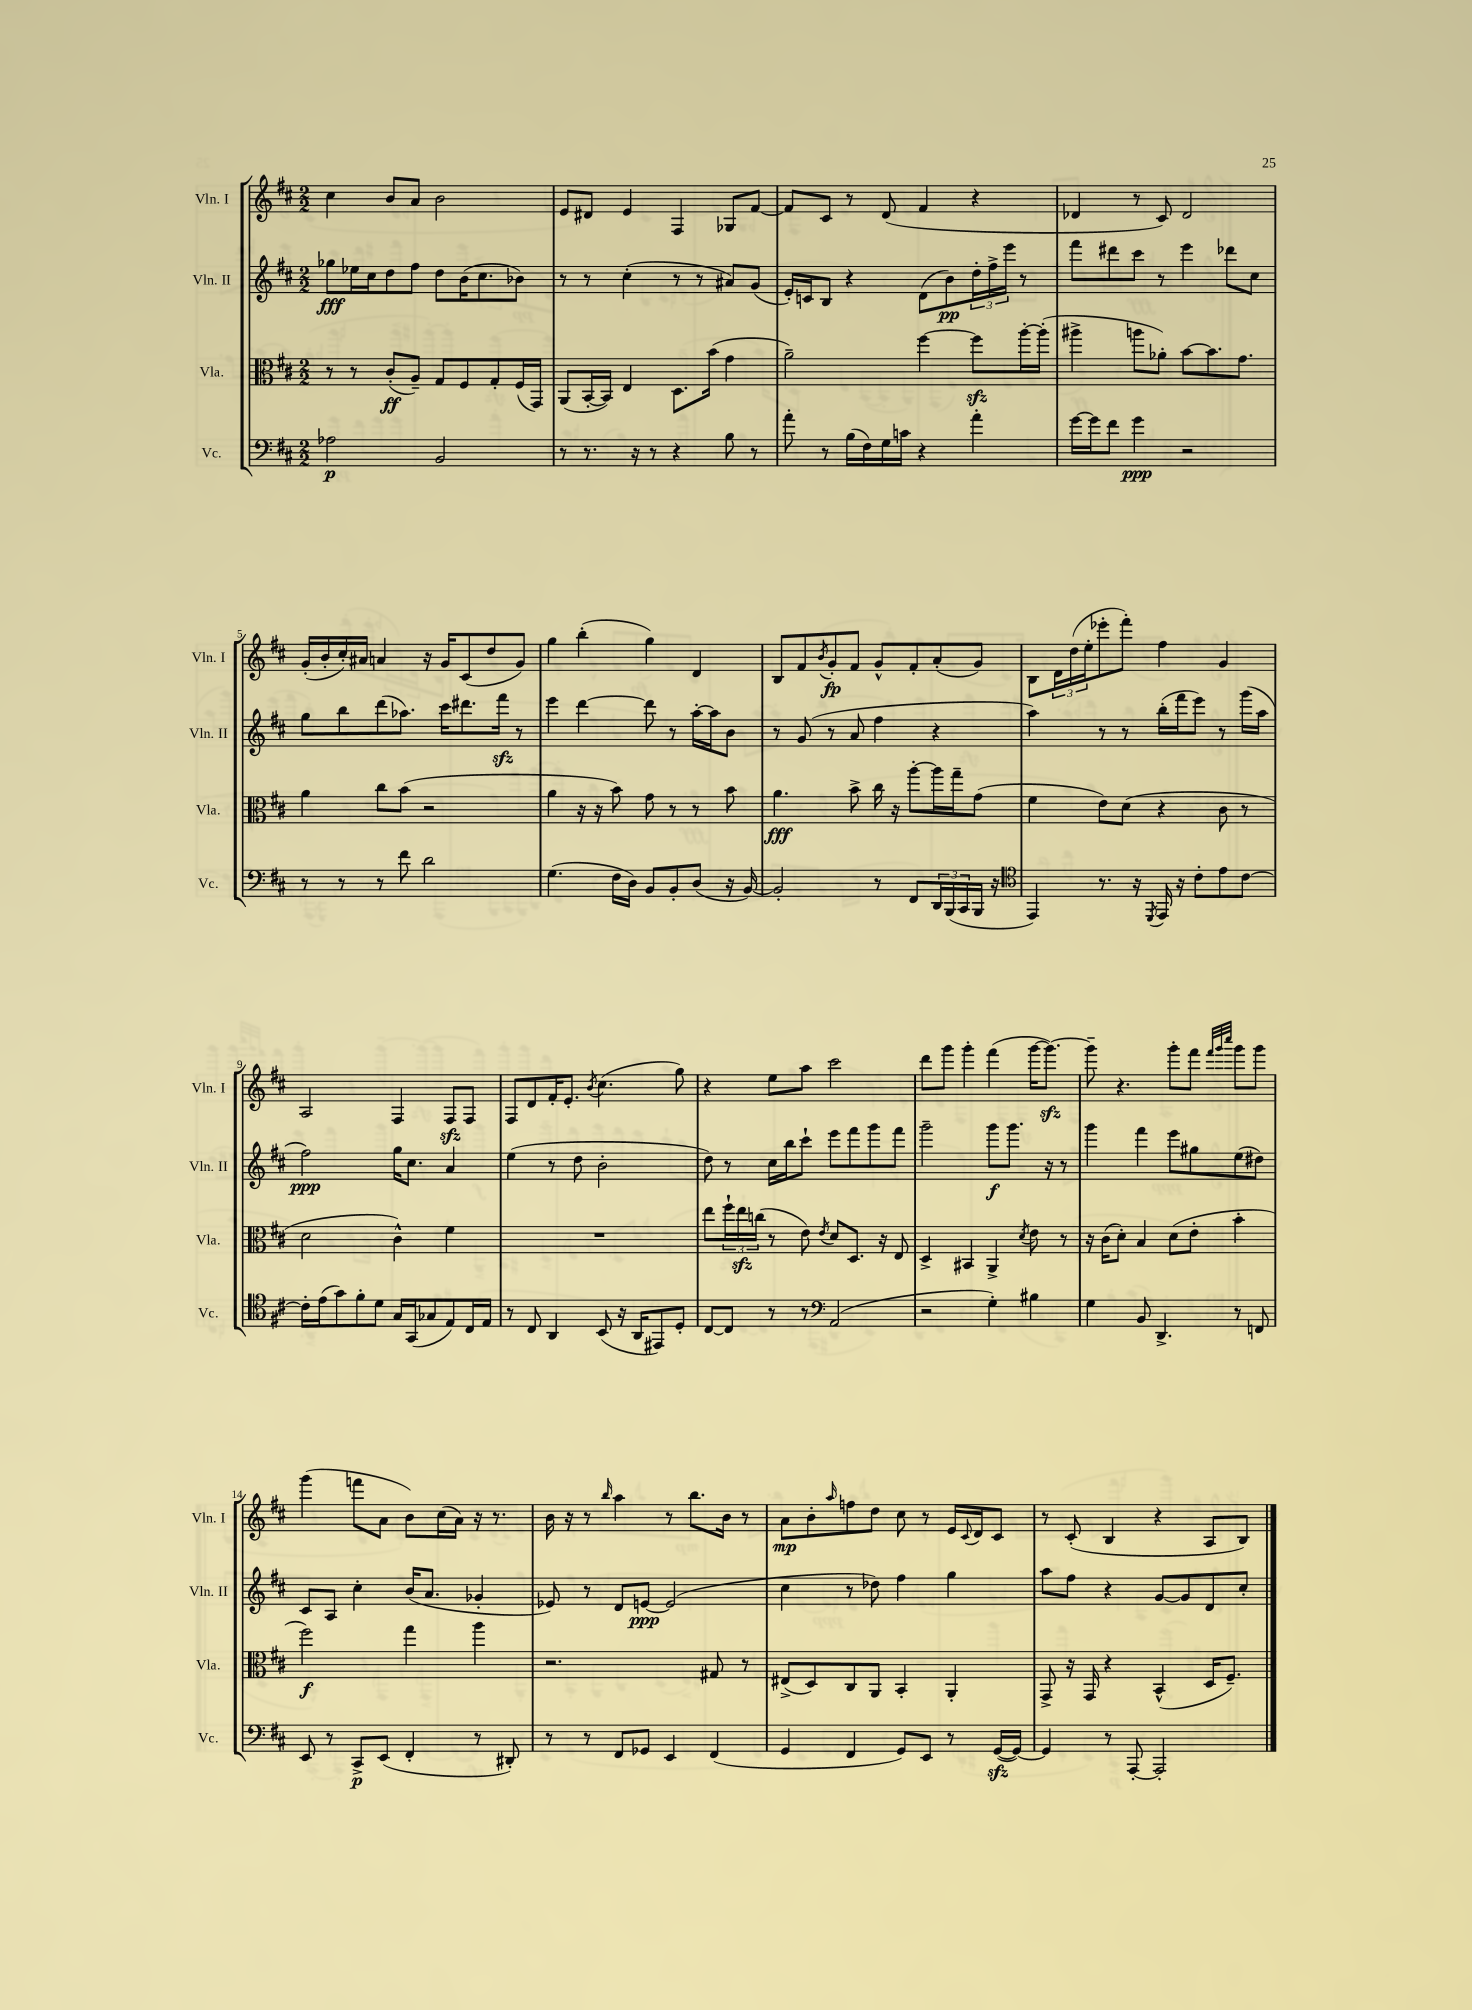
<<
\new StaffGroup <<
\new Staff = "s0" \with { instrumentName = "Vln. I" shortInstrumentName = "Vln. I" } {
    \clef treble \key d \major \numericTimeSignature \time 2/2
    cis''4 b'8 a'8 b'2 |
    e'8 dis'8 e'4 fis4 ges8 fis'8~ |
    fis'8 cis'8 r8 d'8( fis'4 r4 |
    des'4 r8 cis'8) des'2 |
    g'16-.( b'16-. cis''16-.) ais'16 a'4 r16 g'16 cis'8( d''8 g'8) |
    g''4 b''4-.( g''4) d'4 |
    b8 fis'8 \acciaccatura { b'8 } g'8-.\fp fis'8 g'8-^ fis'8-. a'8-.( g'8) |
    b8 \tuplet 3/2 { d'16 d''16( e''16-. } ees'''8-. fis'''8-.) fis''4 g'4 |
    a2 fis4 fis8\sfz fis8 |
    fis8 d'8 fis'16-. e'8.-. \acciaccatura { b'8 } cis''4.( g''8) |
    r4 e''8 a''8 cis'''2 |
    d'''8 g'''8 g'''4-. fis'''4( g'''16~ g'''8.~\sfz) |
    g'''8-- r4. g'''8-. fis'''8 \grace { fis'''32 g'''32 cis''''32 } g'''8 g'''8 |
    g'''4( f'''8 a'8 b'8) cis''16( a'16) r16 r8. |
    b'16 r16 r8 \grace { b''16 } a''4 r8 b''8. b'16 r8 |
    a'8\mp b'8-. \grace { a''16 } f''8 d''8 cis''8 r8 e'16 \appoggiatura { cis'8 } d'16 cis'8 |
    r8 cis'8-.( b4 r4 a8 b8) \bar "|." |
}
\new Staff = "s1" \with { instrumentName = "Vln. II" shortInstrumentName = "Vln. II" } {
    \clef treble \key d \major \numericTimeSignature \time 2/2
    ges''8\fff ees''16 cis''16 d''8 fis''8 d''8 b'16( cis''8. bes'8) |
    r8 r8 cis''4-.( r8 r8 ais'8) g'8( |
    e'16-.) c'16 b8 r4 d'8( b'8\pp) \tuplet 3/2 { d''16-. fis''16-> e'''16 } r8 |
    fis'''8 dis'''8 cis'''8 r8 e'''4 des'''8 cis''8 |
    g''8 b''8 d'''8( aes''8.) cis'''16 dis'''8. fis'''16\sfz r8 |
    e'''4 d'''4~ d'''8 r8 a''16~-. a''16 b'8 |
    r8 g'8( r8 a'8 fis''4 r4 |
    a''4) r8 r8 b''16-.( fis'''16 e'''8) r8 g'''16( a''16 |
    fis''2\ppp) g''16 cis''8. a'4 |
    e''4( r8 d''8 b'2-. |
    d''8) r8 cis''16 b''16 cis'''8-! e'''8 fis'''8 g'''8 fis'''8 |
    g'''2-- g'''8\f g'''8. r16 r8 |
    g'''4 fis'''4 e'''8 gis''8 e''8( dis''8) |
    cis'8 a8 cis''4-. b'16( a'8. ges'4-. |
    ees'8) r8 d'8 e'8~\ppp e'2( |
    cis''4 r8 des''8) fis''4 g''4 |
    a''8 fis''8 r4 g'8~ g'8 d'8 cis''8-. \bar "|." |
}
\new Staff = "s2" \with { instrumentName = "Vla." shortInstrumentName = "Vla." } {
    \clef alto \key d \major \numericTimeSignature \time 2/2
    r8 r8 cis'8-.\ff( a8--) g8 fis8 g8-. fis16( g,16) |
    a,8( b,16~-. b,16) e4 d8. b'16( g'4 |
    a'2--) fis''4~ fis''8\sfz a''16~-. a''16-.( |
    ais''4-> a''8 aes'8-.) b'8~ b'8. g'8. |
    a'4 cis''8 b'8( r2 |
    a'4 r16 r16 b'8) g'8 r8 r8 b'8 |
    a'4.\fff b'8-> cis''16 r16 a''8~-. a''16 g''16-- g'8( |
    fis'4 e'8) d'8( r4 cis'8 r8 |
    d'2 cis'4-^) fis'4 |
    R1 |
    e''8 \tuplet 3/2 { fis''16-! e''16\sfz c''16( } r8 e'8) \acciaccatura { e'8 } d'8 d8. r16 e8 |
    d4-> bis,4 a,4-> \acciaccatura { d'8 } e'8 r8 |
    r16 cis'16( d'8-.) b4 d'8( e'8-. b'4-. |
    fis''2\f) g''4 a''4 |
    r2. gis8 r8 |
    eis8->( d8) cis8 a,8 b,4-. a,4-. |
    g,8-> r16 g,16 r4 b,4-^( d16 fis8.--) \bar "|." |
}
\new Staff = "s3" \with { instrumentName = "Vc." shortInstrumentName = "Vc." } {
    \clef bass \key d \major \numericTimeSignature \time 2/2
    aes2\p b,2 |
    r8 r8. r16 r8 r4 b8 r8 |
    a'8-. r8 b16( fis16) g16 c'16 r4 a'4-. |
    g'16~ g'16 fis'8 g'4\ppp r2 |
    r8 r8 r8 fis'8 d'2 |
    g4.( fis16 d16) b,8 b,8-. d8( r16 b,16~) |
    b,2-. r8 fis,8 \tuplet 3/2 { d,16 b,,16( cis,16 } b,,16 r16 |
    \clef tenor e,4) r8. r16 \acciaccatura { d,8 } e,16 r16 cis'8-. e'8 cis'8~ |
    cis'16-. e'16( g'8) fis'8-. d'8 g16 g,16( ges8 e8) cis16 e16 |
    r8 cis8 a,4 b,8( r16 a,16 eis,8) d8-. |
    cis8~ cis8 r8 r8 \clef bass a,2( |
    r2 g4-.) bis4 |
    g4 b,8 d,4.-> r8 f,8 |
    e,8 r8 cis,8->\p e,8( fis,4-. r8 dis,8-.) |
    r8 r8 fis,8 ges,8 e,4 fis,4( |
    g,4 fis,4 g,8) e,8 r8 g,16~\sfz( g,16~) |
    g,4 r8 a,,8~-. a,,2-. \bar "|." |
}
>>
>>
